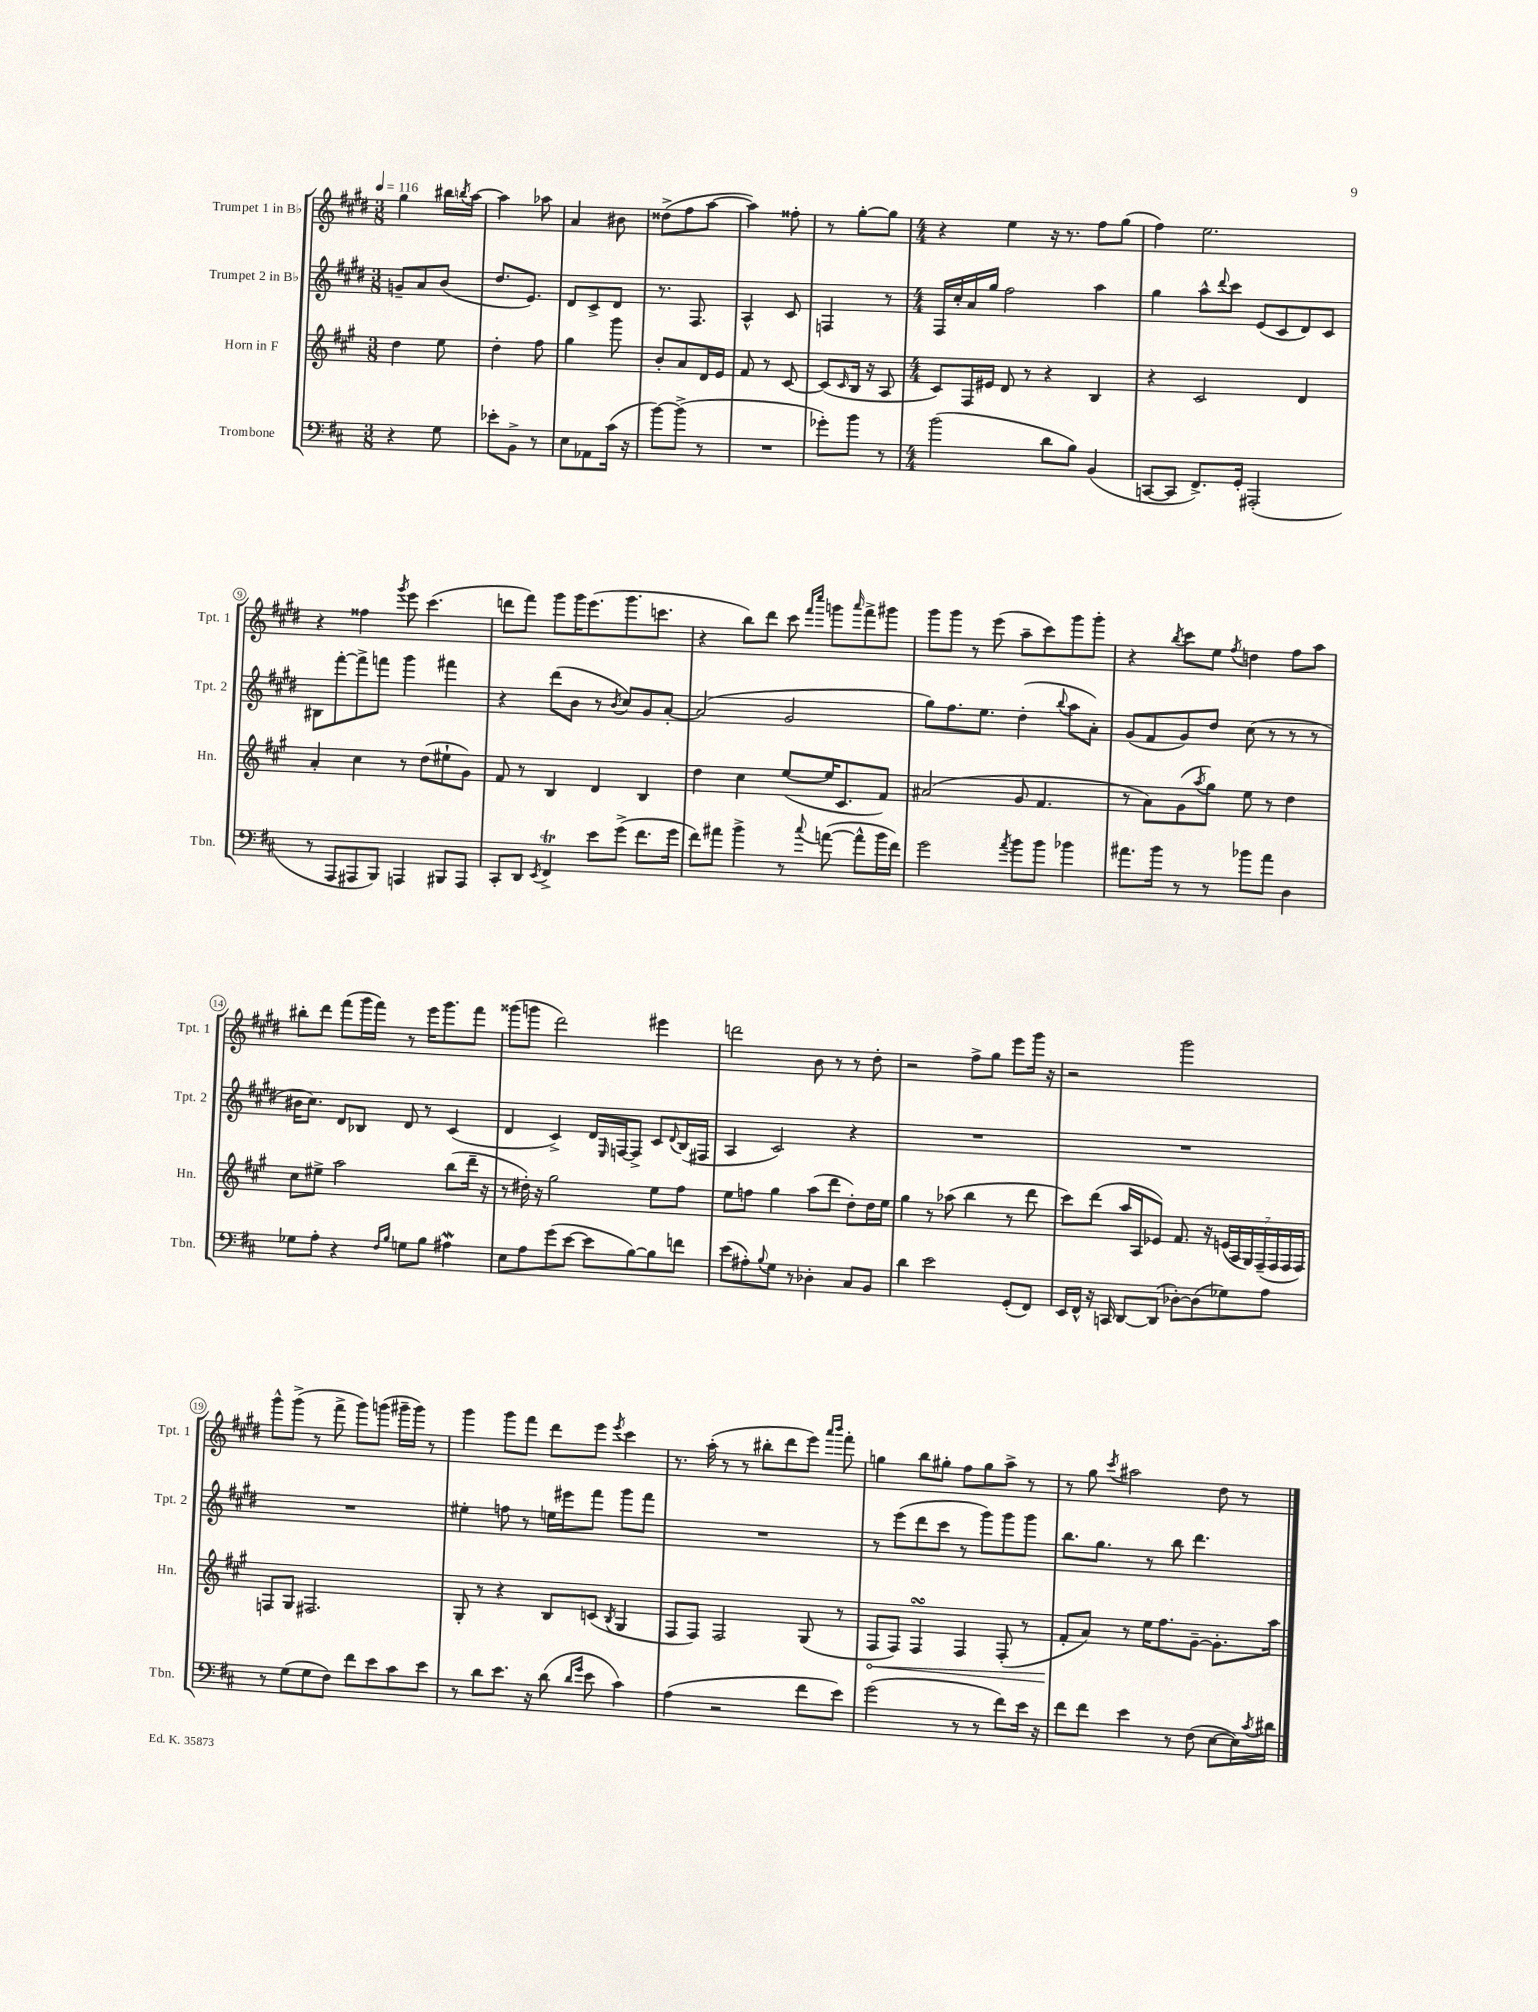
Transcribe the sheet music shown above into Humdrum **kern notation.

**kern	**kern	**dynam	**kern	**kern
*part4	*part3	*part3	*part2	*part1
*staff4	*staff3	*staff3	*staff2	*staff1
*I"Trombone	*I"Horn in F	*	*I"Trumpet 2 in B♭	*I"Trumpet 1 in B♭
*I'Tbn.	*I'Hn.	*	*I'Tpt. 2	*I'Tpt. 1
*clefF4	*clefG2	*	*clefG2	*clefG2
*k[f#c#]	*k[f#c#g#]	*	*k[f#c#g#d#]	*k[f#c#g#d#]
*M3/8	*M3/8	*	*M3/8	*M3/8
*MM116	*MM116	*	*MM116	*MM116
=1	=1	=1	=1	=1
4r	4dd\	.	8gn~/L	4gg#\
.	.	.	8a/	.
8G\	8ee\	.	(8b/J	16bb#X\LL
.	.	.	.	8qbbn/
.	.	.	.	[16aa\JJ
=2	=2	=2	=2	=2
8e-X'\L	4dd'\	.	8.dd#/L	4aa\]
8BB^\J	.	.	.	.
.	.	.	8.e/J)	.
8r	8ff#\	.	.	8aa-X\
=3	=3	=3	=3	=3
8E\L	4gg#\	.	8d#/L	4a/
8AA-X\	.	.	8c#^/	.
(16c#\Jk	8ggg#\	.	8d#/J	8b#X\
16r	.	.	.	.
=4	=4	=4	=4	=4
[8b\L)	8b'/L	.	8.r	(8dd##X^\L
(8b^\J]	8a/	.	.	8ff#\
.	.	.	8.F#/	.
8r	16d/L	.	.	[8aa\J
.	16e/JJ	.	.	.
=5	=5	=5	=5	=5
4.r	8f#/	.	4A^^/	4aa\])
.	8r	.	.	.
.	[8c#/	.	8c#/	8ff##X'\
=6	=6	=6	=6	=6
8g-X'\L)	(8c#/L]	.	4Fn/	8r
.	16qqc#/	.	.	.
8b\J	16B/Jk	.	.	[8gg#'\L
.	16r	.	.	.
8r	8A/	.	8r	8gg#\J]
=7	=7	=7	=7	=7
*M4/4	*M4/4	*	*M4/4	*M4/4
(2b\	8c#/L)	.	16F#/LL	4r
.	.	.	16cc#'/	.
.	16F#/L	.	16a/	.
.	16e#X/JJ	.	16gg#/JJ	.
.	8d/	.	2ff#\	4ee\
.	8r	.	.	.
8d\L	4r	.	.	16r
.	.	.	.	8.r
8B\J)	.	.	.	.
(4BB/	4B/	.	4aa\	8ff#\L
.	.	.	.	(8gg#\J
=8	=8	=8	=8	=8
[8CCn/L	4r	.	4gg#\	4ff#\)
8CC/J]	.	.	.	.
8.FF#^/L)	2c#/	.	8aa^^\L	2.ee\
.	.	.	8qqddd#/	.
.	.	.	8ccc#\J	.
16GG'/Jk	.	.	.	.
(2AAA#X'/	.	.	(8e/L	.
.	.	.	8c#/	.
.	4d/	.	8d#/)	.
.	.	.	8c#/J	.
!!LO:LB:g=z
=9	=9	=9	=9	=9
8r	4a'/	.	8B#X\L	4r
8AAA/L	.	.	[8fff#'\	.
8AAA#X/	4cc#\	.	8fff#^\]	4ff##X\
8BBB/J)	.	.	8fffn\J	.
.	.	.	.	8qggg#/
4AAAn/	8r	.	4ggg#\	8eee\
.	(8dd\L	.	.	(4.ccc#\
8BBB#X/L	8ee#X`\	.	4fff#X\	.
8AAA/J	8g#\J)	.	.	.
=10	=10	=10	=10	=10
8CC#'/L	8f#/	.	4r	8dddn\L
8DD/J	8r	.	.	8fff#\J)
8qEE/	.	.	.	.
4FF#t^/	4B/	.	(8ddd#\L	8ggg#\L
.	.	.	8b\J	16ggg#\K
.	.	.	.	(8.eee\
8e\L	4d/	.	8r	.
.	.	.	8qb/	.
(8g^\J	.	.	8cc#/L)	8.ggg#\
8.f#\L	4B/	.	8g#/	.
.	.	.	.	8.cccn\J
.	.	.	[8a'/J	.
16g\Jk	.	.	.	.
=11	=11	=11	=11	=11
8f#\L)	4dd\	.	(2a/]	4r
8a#X\J	.	.	.	.
4b^\	4cc#\	.	.	8bb\L)
.	.	.	.	8ddd#\J
8r	([8ee/L	.	2g#/	8ccc#\
.	.	.	.	16qqfff#/LL
8qqcc#/	.	.	.	16qqcccc#/JJ
([8an\	16ee/K]	.	.	8gggn\L
.	8.c#/	.	.	.
.	.	.	.	16qqaaa/
8a^^\L]	.	.	.	8fff#^\
16b\L	8f#/J)	.	.	8ggg#X\J
16f#\JJ)	.	.	.	.
=12	=12	=12	=12	=12
2g\	(2a#X/	.	8gg#\L)	8ggg#\L
.	.	.	8.ff#\	8ggg#\J
.	.	.	.	8r
.	.	.	8.ee\J	.
.	.	.	.	(8eee\
8qa/	.	.	.	.
8b\L	8g#/	.	(4dd#'\	8aa~\L
8b\J	4.f#/	.	.	8ccc#\)
.	.	.	8qqbb/	.
4b-X\	.	.	8aa\L	8ggg#\
.	.	.	8a'\J)	8ggg#'\J
=13	=13	=13	=13	=13
8.a#X\L	8r	.	(8g#/L	4r
.	8a\L)	.	8f#/	.
16b\Jk	.	.	.	.
.	.	.	.	8qbb/
8r	(8g#\	.	8g#/)	8ccc#\L
.	8qaa/	.	.	.
8r	8gg#\J)	.	8dd#/J	8ee\J
.	.	.	.	8qff#/
8b-X\L	8ee\	.	(8cc#\	4ddn\
8a#\J	8r	.	8r	.
4D\	4dd\	.	8r	8ff#\L
.	.	.	8r	8aa\J
!!LO:LB:g=z
=14	=14	=14	=14	=14
8G-X\L	8cc#\L	.	16b#X\KL	8bb#X'\L
.	.	.	8.cc#\J)	.
8A'\J	8ee#X^\J	.	.	8ddd#\J
4r	2aa\	.	8d#/L	(8fff#\L
.	.	.	8B-X/J	16ggg#\L
.	.	.	.	16fff#\JJ)
16qqF#/LL	.	.	.	.
16qqB/JJ	.	.	.	.
8Gn\L	.	.	8d#/	8r
8B\J	.	.	8r	16eee\KL
.	.	.	.	8.ggg#\
4A#XW\	(8bb\L	.	(4c#/	.
.	16ddd~\Jk	.	.	8fff#\J
.	16r	.	.	.
=15	=15	=15	=15	=15
8E\L	8r	.	4d#/	(8ggg##X\L
8A\	16dd#X'\)	.	.	8gggn\J
.	16r	.	.	.
(8g\	2gg#\	.	4c#^/)	2ddd#\)
[8e\J	.	.	.	.
8e\L]	.	.	16d#/LL	.
.	.	.	16qqE/	.
.	.	.	[16Fn/J	.
[8B\)	.	.	8F^/J]	.
8B\]	8ee\L	.	8c#/L	4eee#X\
.	.	.	8qqd#/	.
8fn\J	8ff#\J	.	(16B/L	.
.	.	.	16F#X/JJ	.
=16	=16	=16	=16	=16
(8e\L	8ee\L	.	4A/	2dddn\
8A#X'\)	8ffn\J	.	.	.
8qqB/	.	.	.	.
8G\J	4gg#\	.	2c#/)	.
8r	.	.	.	.
4D-X'\	(8aa\L	.	.	8b\
.	8ddd\J	.	.	8r
8C#/L	8dd'\L)	.	4r	8r
8BB/J	16dd\L	.	.	8dd#'\
.	16ee\JJ	.	.	.
=17	=17	=17	=17	=17
4d\	4gg#\	.	1r	2r
2e\	8r	.	.	.
.	(8aa-X\	.	.	.
.	4bb\	.	.	8ff#^\L
.	.	.	.	8gg#\J
(8GG'/L	8r	.	.	8eee\L
8FF#/J)	8ddd\	.	.	16ggg#\Jk
.	.	.	.	16r
=18	=18	=18	=18	=18
16EE/LL	8ccc#\L)	.	1r	2r
16FF#^^/JJ	.	.	.	.
16r	(8ddd\J	.	.	.
16CCn/	.	.	.	.
[8DD/L	16aa/LL	.	.	.
.	16A/J	.	.	.
(8DD/J]	8e-X/J)	.	.	.
[8D-X'\L)	8.f#/	.	.	2ggg#\
(8D-\]	.	.	.	.
.	16r	.	.	.
8G-X\)	(28en/LL	.	.	.
.	28A/	.	.	.
.	28G#/)	.	.	.
.	(28F#~/	.	.	.
8A\J	.	.	.	.
.	28F#/	.	.	.
.	28F#/	.	.	.
.	28F#/JJ)	.	.	.
!!LO:LB:g=z
=19	=19	=19	=19	=19
8r	8Fn/L	.	1r	8ggg#^^\L
(8G\L	8G#/J	.	.	(8ggg#^\J
8G\	2.F#X/	.	.	8r
8F#\J)	.	.	.	8fff#^\
8f#\L	.	.	.	8ggg#\L)
8e\	.	.	.	(8gggn\J
8c#\	.	.	.	16ggg#X~\LL
.	.	.	.	16ggg#\JJ)
8e\J	.	.	.	8r
=20	=20	=20	=20	=20
8r	8G#'/	.	4ee#X'\	4ggg#\
8d\L	8r	.	.	.
8.e\J	4r	.	8ffn\	8ggg#\L
.	.	.	8r	8fff#\J
16r	.	.	.	.
(8d\	8B/L	.	16een\LL	8ddd#\L
.	.	.	16eee#X\J	.
16qqd/LL	.	.	.	.
16qqg/JJ	.	.	.	.
8e\	(8cn/J	.	8fff#\J	8eee\J
.	8qB/	.	.	8qeee/
4c#\)	4G#/	.	8ggg#\L	4ccc#\
.	.	.	8fff#\J	.
=21	=21	=21	=21	=21
(4A\	8F#/L	.	1r	8.r
.	8F#/J)	.	.	.
.	.	.	.	(16aa'\
2r	2F#/	.	.	8r
.	.	.	.	8r
.	.	.	.	8bb#X'\L
.	.	.	.	8ddd#\
8f#\L	(8G#/	.	.	8eee\J)
.	.	.	.	16qqaaa/LL
.	.	.	.	16qqbbb/JJ
8e\J)	8r	.	.	8fff#'\
=22	=22	=22	=22	=22
!	!	!LO:HP:b	!	!
(2g\	8F#/L	<	8r	4ggn\
.	8F#/J)	.	(8eee\L	.
.	4F#sSSS/	.	8ddd#\	8bb\L
.	.	.	8ccc#\J	8gg#X'\J
8r	4F#/	.	8r	8ff#\L
8r	.	.	8ggg#\L)	8gg#\
8f#\L)	(8F#'/	.	8ggg#\	8aa^\J
16e\Jk	8r	.	8ggg#\J	8r
16r	.	.	.	.
=23	=23	=23	=23	=23
8f#\L	8f#'/L	.	8.bb\L	8r
8f#\J	8a/J)	[	.	8gg#\
.	.	.	8.gg#\J	.
.	.	.	.	8qccc#/
4e\	8r	.	.	2aa#X\
.	16ee\KL	.	8r	.
.	8.ff#\	.	.	.
8r	.	.	8bb\	.
(8F#\	[8g#~\J	.	4.ddd#\	.
[8E\L	8.g#'\L]	.	.	8dd#\
16E\L])	.	.	.	8r
8qc#/	.	.	.	.
16d#X\JJ	16aa\Jk	.	.	.
==	==	==	==	==
*-	*-	*-	*-	*-
